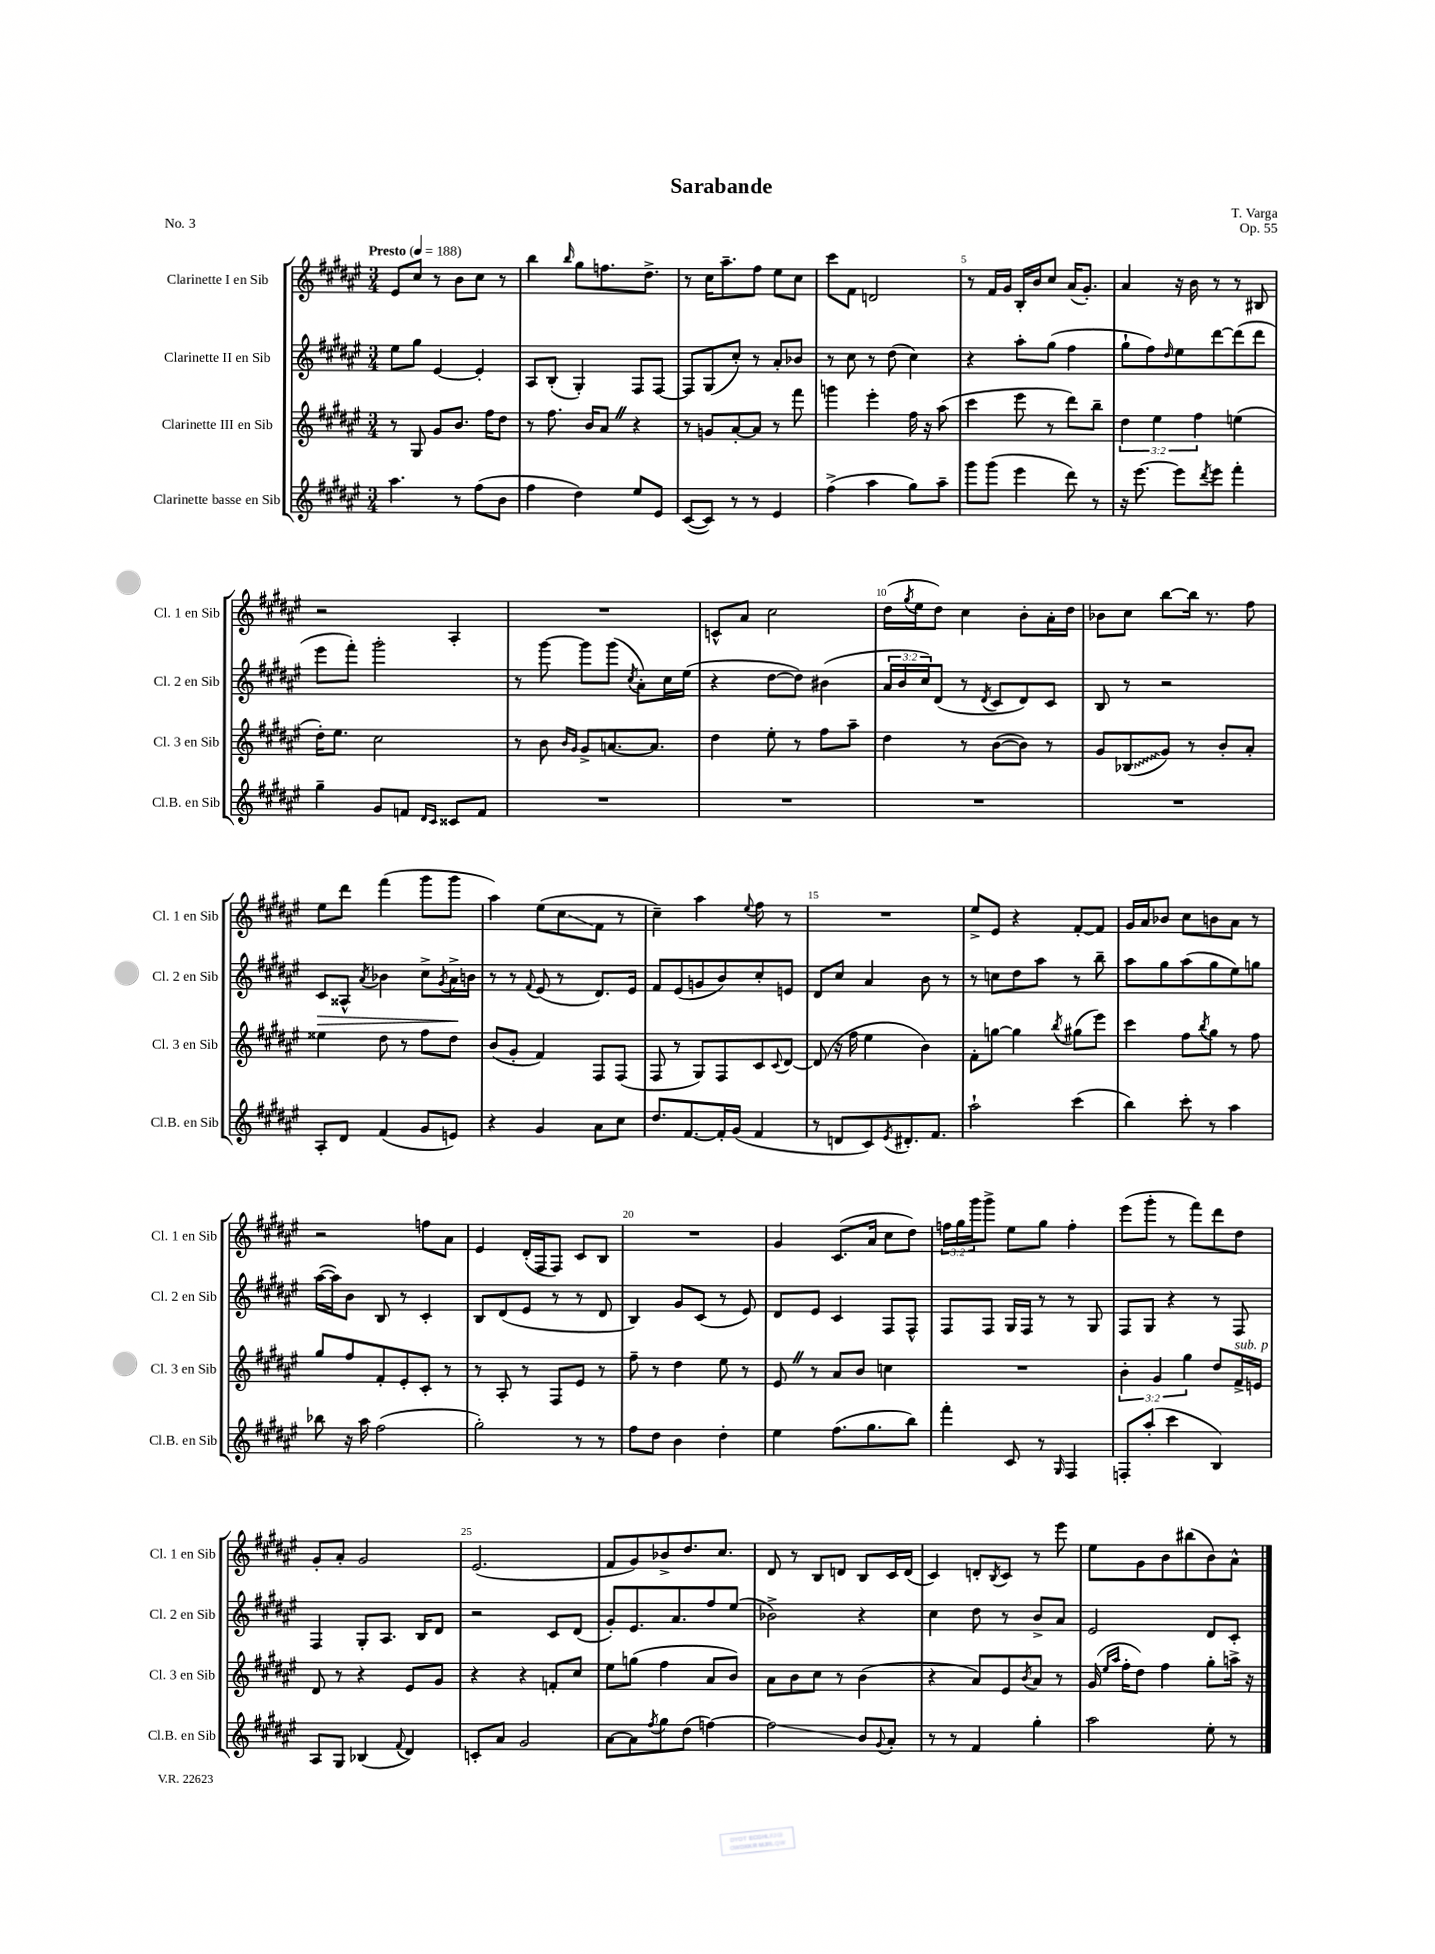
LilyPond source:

\header { title = "Sarabande" composer = "T. Varga" opus = "Op. 55" piece = "No. 3" }
<<
\new StaffGroup <<
\new Staff = "s0" \with { instrumentName = "Clarinette I en Sib" shortInstrumentName = "Cl. 1 en Sib" } {
    \clef treble \key fis \major \numericTimeSignature \time 3/4 \override Staff.TupletNumber.text = #tuplet-number::calc-fraction-text \tempo "Presto" 4 = 188
    eis'8 cis''8 r8 b'8 cis''8 r8 |
    b''4 \grace { b''16 } gis''8 f''8. dis''8.-> |
    r8 cis''16 ais''8.-- fis''8 eis''8 cis''8 |
    cis'''8 fis'8 d'2 |
    r8 fis'16 gis'16 b16-. b'16 cis''8 ais'16( gis'8.-.) |
    ais'4 r16 b'16 r8 r8 bis8 |
    r2 ais4-. |
    R2. |
    c'8-^ ais'8 cis''2 |
    dis''16( \acciaccatura { gis''8 } eis''16 dis''8) cis''4 b'8-. ais'16-. dis''16 |
    bes'8 cis''8 b''8~ b''16 r8. fis''8 |
    eis''8 dis'''8 fis'''4( gis'''8 gis'''8 |
    ais''4) eis''8( cis''8\glissando fis'8 r8 |
    cis''4--) ais''4 \appoggiatura { eis''8 } fis''8 r8 |
    R2. |
    eis''8-> eis'8 r4 fis'8~-. fis'8 |
    gis'16 ais'16 bes'8 cis''8 b'8 ais'8 r8 |
    r2 f''8 ais'8 |
    eis'4 dis'16-.( fis16 fis8) cis'8 b8 |
    R2. |
    gis'4 cis'8.( ais'16 cis''8 dis''8) |
    \tuplet 3/2 { f''16 gis''16 gis'''16 } gis'''8-> eis''8 gis''8 f''4-. |
    eis'''8( gis'''8-. r8 fis'''8) dis'''8 dis''8 |
    gis'8-. ais'8-. gis'2 |
    eis'2.( |
    fis'8 gis'8) bes'8-> dis''8. cis''8. |
    dis'8 r8 b8 d'8 b8 cis'16 d'16( |
    cis'4) d'8-. \acciaccatura { b8 } cis'8 r8 eis'''8 |
    eis''8 gis'8 b'8 bis''8( b'8) ais'8-^ \bar "|." |
}
\new Staff = "s1" \with { instrumentName = "Clarinette II en Sib" shortInstrumentName = "Cl. 2 en Sib" } {
    \clef treble \key fis \major \numericTimeSignature \time 3/4 \override Staff.TupletNumber.text = #tuplet-number::calc-fraction-text
    eis''8 gis''8 eis'4~ eis'4-. |
    ais8 b8-.( gis4-.) fis8 fis8~ |
    fis8 gis8( cis''8-.) r8 ais'8-. bes'8 |
    r8 cis''8 r8 dis''8( cis''4) |
    r4 ais''8-. gis''8( fis''4 |
    gis''8-! fis''8) \grace { dis''16 } eis''8 dis'''8~ dis'''8( dis'''8 |
    eis'''8 fis'''8-.) gis'''2-. |
    r8 gis'''8~ gis'''8 gis'''8( \acciaccatura { cis''8 } ais'8-.) cis''16 eis''16( |
    r4 dis''8~ dis''8) bis'4( |
    \tuplet 3/2 { ais'16 b'16 cis''16) } dis'8( r8 \acciaccatura { dis'8 } cis'8 dis'8) cis'8 |
    b8 r8 r2 |
    cis'8\> aisis8-^ \acciaccatura { ais'8 } bes'4 cis''8-> \acciaccatura { gis'8 } ais'16->\! b'16 |
    r8 r8 \appoggiatura { fis'8 } eis'8( r8 dis'8.) eis'16 |
    fis'8 eis'8( g'8 b'8) cis''8-. e'8 |
    dis'8 cis''8 ais'4 b'8 r8 |
    r8 c''8 dis''8 ais''8 r8 b''8-- |
    ais''8 gis''8 ais''8( gis''8 eis''8) g''8 |
    ais''16~( ais''16) b'8 b8 r8 cis'4-. |
    b8 dis'8( eis'8 r8 r8 dis'8 |
    b4) gis'8 cis'8( r8 eis'8) |
    dis'8 eis'8 cis'4 fis8 fis8-^ |
    fis8 fis8 gis16 fis16 r8 r8 gis8 |
    fis8 gis8 r4 r8 fis8 |
    fis4 gis8-. ais8. b16 dis'8 |
    r2 cis'8 dis'8( |
    gis'8-.) eis'8. ais'8. fis''8 eis''8( |
    bes'2->) r4 |
    cis''4 dis''8 r8 b'8-> ais'8 |
    eis'2 dis'8 cis'8-. \bar "|." |
}
\new Staff = "s2" \with { instrumentName = "Clarinette III en Sib" shortInstrumentName = "Cl. 3 en Sib" } {
    \clef treble \key fis \major \numericTimeSignature \time 3/4 \override Staff.TupletNumber.text = #tuplet-number::calc-fraction-text
    r8 gis8 gis'8 b'8. fis''16 dis''8 |
    r8 fis''8. b'16 ais'8 \once \override BreathingSign.text = \markup { \musicglyph "scripts.caesura.straight" } \breathe r4 |
    r8 g'8 ais'8~-. ais'8 r8 fis'''8 |
    g'''4 eis'''4-. fis''16 r16 ais''8( |
    cis'''4 eis'''8 r8 dis'''8) b''8-- |
    \tuplet 3/2 { dis''4 eis''4 fis''4 } e''4( |
    dis''16-.) eis''8. cis''2 |
    r8 b'8 \grace { b'16 gis'16 } gis'8-> a'8.~ a'8. |
    dis''4 eis''8-. r8 fis''8 ais''8-- |
    dis''4 r8 b'8~( b'8) r8 |
    gis'8 \once \override Glissando.style = #'zigzag bes8\glissando( gis'8) r8 b'8-. ais'8-. |
    eisis''4 dis''8 r8 fis''8 dis''8 |
    b'8( gis'8-. fis'4) fis8 fis8( |
    fis8 r8 gis8) fis8 cis'8 \appoggiatura { cis'8 } dis'8~ |
    dis'8( r16 fis''16 eis''4 b'4) |
    fis'8-. g''8~ g''4 \acciaccatura { b''8 } gis''8( eis'''8) |
    cis'''4 fis''8 \acciaccatura { b''8 } gis''8 r8 fis''8 |
    gis''8 fis''8 fis'8-. eis'8-. cis'8-. r8 |
    r8 ais8-. r8 fis8 eis'8 r8 |
    fis''8-- r8 dis''4 eis''8 r8 |
    eis'8 \once \override BreathingSign.text = \markup { \musicglyph "scripts.caesura.straight" } \breathe r8 ais'8 b'8 c''4 |
    R2. |
    \tuplet 3/2 { b'4-. gis'4 gis''4 } dis''8 fis'16->^\markup { \italic "sub. p" } e'16 |
    dis'8 r8 r4 eis'8 gis'8 |
    r4 r4 f'8-. cis''8 |
    eis''8 g''8( fis''4 ais'8 b'8) |
    ais'8 b'8 cis''8 r8 b'4( |
    r4 ais'8) eis'8 \acciaccatura { b'8 } ais'8 r8 |
    gis'16( \grace { eis''16 ais''16 } fis''16-. dis''8) fis''4 gis''8-. a''16-> r16 \bar "|." |
}
\new Staff = "s3" \with { instrumentName = "Clarinette basse en Sib" shortInstrumentName = "Cl.B. en Sib" } {
    \clef treble \key fis \major \numericTimeSignature \time 3/4
    ais''4. r8 fis''8( b'8 |
    fis''4 dis''4) eis''8 eis'8 |
    cis'8~( cis'8) r8 r8 eis'4 |
    fis''4->( ais''4 gis''8) ais''8-- |
    gis'''8 gis'''8( eis'''4 dis'''8) r8 |
    r16 eis'''8.~ eis'''8 \acciaccatura { dis'''8 } eis'''8 fis'''4-. |
    gis''4-- gis'8 f'8 \grace { dis'16 cis'16 } cisis'8 f'8 |
    R2. |
    R2. |
    R2. |
    R2. |
    ais8-. dis'8 fis'4( gis'8 e'8) |
    r4 gis'4 ais'8 cis''8 |
    dis''8. fis'8.~ fis'16-. gis'16( fis'4 |
    r8 d'8 cis'8) \acciaccatura { eis'8 } dis'8.-. fis'8. |
    ais''2-! cis'''4( |
    b''4) cis'''8-. r8 ais''4 |
    bes''8 r16 ais''16 fis''2( |
    gis''2-.) r8 r8 |
    fis''8 dis''8 b'4 dis''4-. |
    eis''4 fis''8.( gis''8. b''8) |
    fis'''4-. cis'8 r8 \grace { gis16 } fis4 |
    f8-. ais''8-.( cis'''4 b4) |
    ais8 gis8 bes4( \appoggiatura { fis'8 } dis'4) |
    c'8-. ais'8 gis'2 |
    ais'8~ ais'8 \acciaccatura { fis''8 } gis''8 dis''8( f''4~) |
    f''2\glissando b'8 \appoggiatura { gis'8 } ais'8-. |
    r8 r8 fis'4 gis''4-. |
    ais''2 eis''8-. r8 \bar "|." |
}
>>
>>
\layout { \context { \Score \override BarNumber.break-visibility = ##(#f #t #t) barNumberVisibility = #(every-nth-bar-number-visible 5) } }
